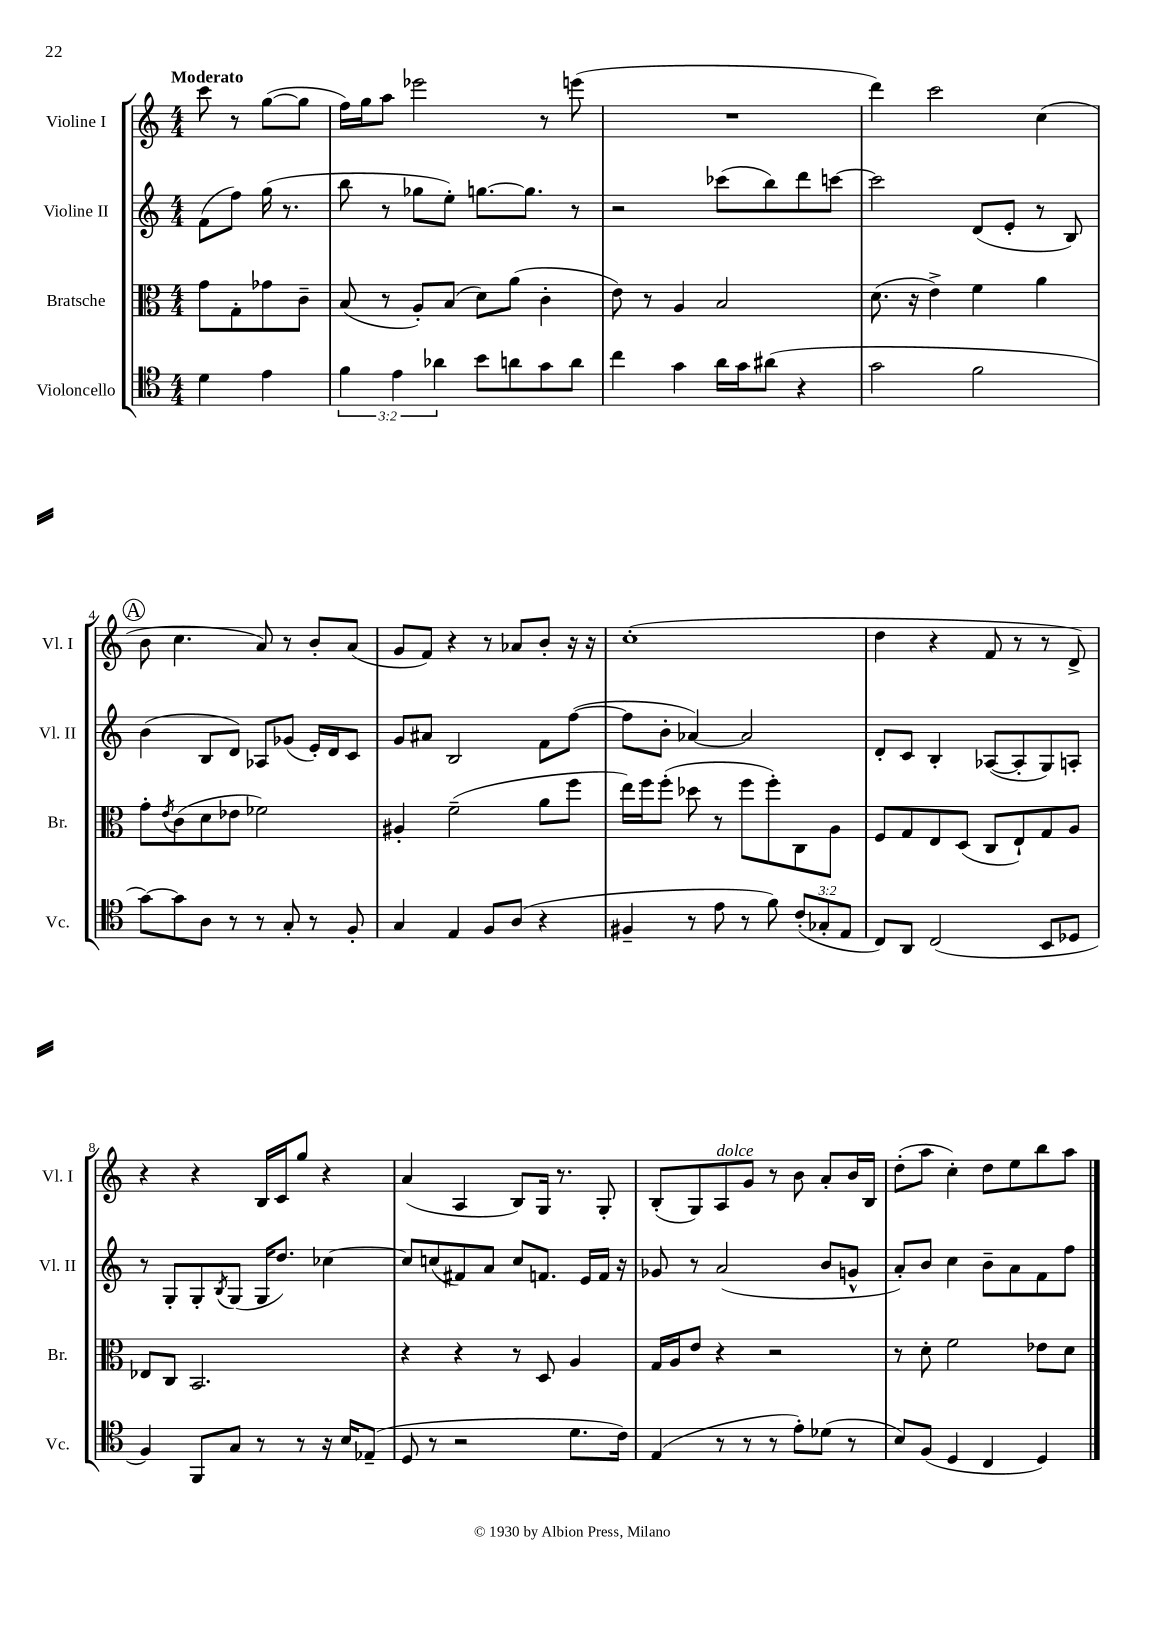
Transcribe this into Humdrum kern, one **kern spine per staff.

**kern	**kern	**kern	**kern
*part4	*part3	*part2	*part1
*staff4	*staff3	*staff2	*staff1
*I"Violoncello	*I"Bratsche	*I"Violine II	*I"Violine I
*I'Vc.	*I'Br.	*I'Vl. II	*I'Vl. I
*clefC4	*clefC3	*clefG2	*clefG2
*k[]	*k[]	*k[]	*k[]
*M4/4	*M4/4	*M4/4	*M4/4
=	=	=	=
!	!	!	!LO:TX:a:B:t=Moderato
4d\	8g\L	(8f\L	8ccc\
.	8G'\	8ff\J)	8r
4e\	8g-X\	(16gg\	([8gg\L
.	.	8.r	.
.	8c~\J	.	8gg\J]
=1	=1	=1	=1
6f\	(8B/	8bb\	16ff\LL)
.	.	.	16gg\J
.	8r	8r	8aa\J
6e\	.	.	.
.	8A'/L)	8gg-X\L	2eee-X\
6a-X\	.	.	.
.	(8B/J	8ee'\J)	.
8b\L	8d\L)	[8.ggn\L	.
8an\	(8a\J	.	.
.	.	8.gg\J]	.
8g\	4c'\	.	8r
8a\J	.	8r	(8eeen\
=2	=2	=2	=2
4cc\	8e\)	2r	1r
.	8r	.	.
4g\	4A/	.	.
16a\LL	2B/	(8ccc-X\L	.
16g\J	.	.	.
(8a#X\J	.	8bb\)	.
4r	.	8ddd\	.
.	.	[8cccn\J	.
=3	=3	=3	=3
2g\	(8.d\	2ccc\]	4ddd\)
.	16r	.	.
.	4e^\)	.	2ccc\
2f\	4f\	(8d/L	.
.	.	8e'/J	.
.	4a\	8r	(4cc\
.	.	8B/)	.
!!LO:LB:g=z
!!LO:REH:place=s1:t=A
=4	=4	=4	=4
[8g\L)	8g'\L	(4b\	8b\
.	8qe/	.	.
8g\]	(8c\	.	4.cc\
8A\J	8d\	8B/L	.
8r	8e-X\J	8d/J)	.
8r	2f-X\)	8A-X/L	8a/)
8G'/	.	(8g-X/J	8r
8r	.	16e'/LL)	8b'/L
.	.	16d/J	.
8F'/	.	8c/J	(8a/J
=5	=5	=5	=5
4G/	4A#X'/	8g/L	8g/L
.	.	8a#X/J	8f/J)
4E/	(2f~\	2B/	4r
8F/L	.	.	8r
(8A/J	.	.	8a-X/L
4r	8a\L	8f\L	8b'/J
.	8ff\J	([8ff\J	16r
.	.	.	16r
=6	=6	=6	=6
4F#X~/	16ee\LL)	8ff\L]	(1cc'
.	16ff\J	.	.
.	(8ff'\J	8b'\J	.
8r	8dd-X\	[4a-X/)	.
8e\	8r	.	.
8r	8ff\L	2a-/]	.
8f\)	8ff'\)	.	.
(12c'/L	8C\	.	.
12G-X'/	.	.	.
.	8A\J	.	.
12E/J	.	.	.
=7	=7	=7	=7
8C/L)	8F/L	8d'/L	4dd\
8AA/J	8G/	8c/J	.
(2C/	8E/	4B'/	4r
.	(8D/J	.	.
.	8C/L	([8A-X/L	8f/
.	8E`/)	8A-'/]	8r
8BB/L	8G/	8G/)	8r
8D-X/J	8A/J	8An'/J	8d^/)
!!LO:LB:g=z
=8	=8	=8	=8
4F/)	8E-X/L	8r	4r
.	8C/J	8G'/L	.
8FF/L	2.BB/	8G'/	4r
.	.	8qB/	.
8G/J	.	(8G/J	.
8r	.	16G/KL	16B/LL
.	.	8.dd/J)	16c/J
8r	.	.	8gg/J
16r	.	[4cc-X\	4r
16B/KL	.	.	.
(8E-X~/J	.	.	.
=9	=9	=9	=9
8D/	4r	8cc-/L]	(4a/
8r	.	(8ccn/	.
2r	4r	8f#X/)	4A/
.	.	8a/J	.
.	8r	8cc/L	8B/L)
.	8D/	8.fn/J	16G/Jk
.	.	.	8.r
8.d\L	4A/	.	.
.	.	16e/LL	.
.	.	16f/JJ	8G'/
16c\Jk)	.	16r	.
=10	=10	=10	=10
(4E/	16G/LL	8g-X/	(8B'/L
.	16A/J	.	.
.	8e/J	8r	8G/)
!	!	!	!LO:TX:a:i:t=dolce
8r	4r	(2a/	8A/
8r	.	.	8g/J
8r	2r	.	8r
8e'\L)	.	.	8b\
(8d-X\J	.	8b/L	8a'/L
8r	.	8gn^^/J	16b/L
.	.	.	16B/JJ
=11	=11	=11	=11
8B/L)	8r	8a'/L)	(8dd'\L
(8F/J	8d'\	8b/J	8aa\J
4D/	2f\	4cc\	4cc'\)
4C/	.	8b~\L	8dd\L
.	.	8a\	8ee\
4D/)	8e-X\L	8f\	8bb\
.	8d\J	8ff\J	8aa\J
==	==	==	==
*-	*-	*-	*-
